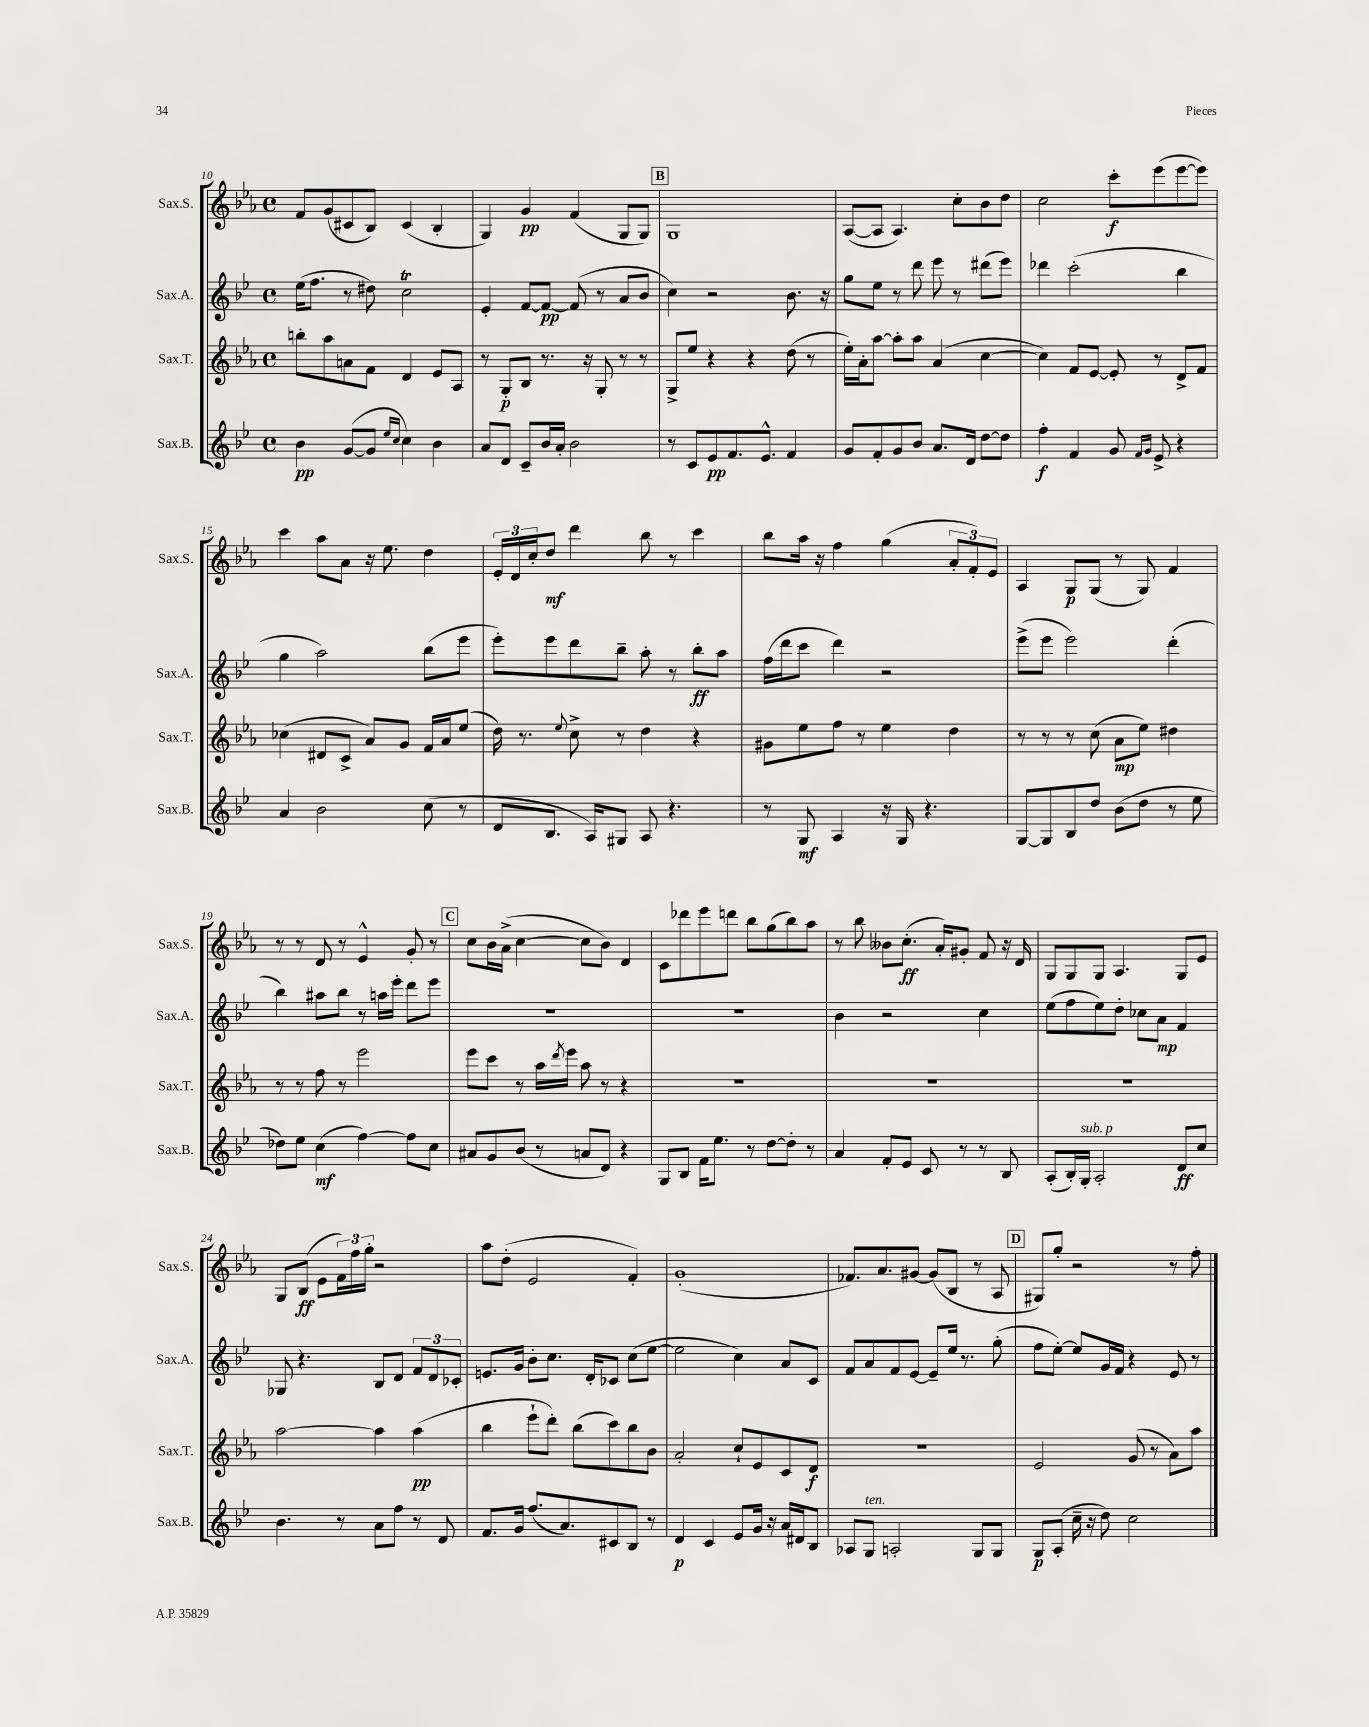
<<
\new StaffGroup <<
\new Staff = "s0" \with { instrumentName = "Sax.S." shortInstrumentName = "Sax.S." } {
    \clef treble \key ees \major \defaultTimeSignature \time 4/4
    f'8 g'8( cis'8 bes8) cis'4( bes4-. |
    g4) g'4\pp f'4( g8 g8) |
    \mark \markup { \box "B" } g1 |
    aes8~( aes8 aes4.) c''8-. bes'8 d''8 |
    c''2 c'''8-.\f ees'''8( ees'''8~ ees'''8) |
    c'''4 aes''8 aes'8 r16 ees''8. d''4 |
    \tuplet 3/2 { ees'16-. d'16 c''16-. } d''8\mf d'''4 bes''8 r8 c'''4 |
    bes''8 aes''16 r16 f''4 g''4( \tuplet 3/2 { aes'8-. f'8-.) ees'8 } |
    aes4 g8\p g8( r8 g8) f'4 |
    r8 r8 d'8 r8 ees'4-^ g'8-. r8 |
    \mark \markup { \box "C" } c''8 bes'16 aes'16->( c''4~ c''8 bes'8) d'4 |
    c'8 des'''8 ees'''8 d'''8 bes''8 g''8( bes''8) aes''8 |
    r8 bes''8 beses'8 c''8.-.\ff( aes'16-.) gis'8-. f'8 r16 d'16 |
    g8 g8 g8 aes4. g8 ees'8 |
    g8 bes8\ff( ees'8 \tuplet 3/2 { f'16) f''16 g''16-. } r2 |
    aes''8 d''8-.( ees'2 f'4-.) |
    g'1-.( |
    fes'8.) aes'8. gis'8~ gis'8( bes8 r8 aes8 |
    \mark \markup { \box "D" } gis8) g''8-. r2 r8 f''8-. \bar "|." |
}
\new Staff = "s1" \with { instrumentName = "Sax.A." shortInstrumentName = "Sax.A." } {
    \clef treble \key bes \major \defaultTimeSignature \time 4/4
    ees''16( f''8. r8 dis''8) c''2\trill |
    ees'4-. f'8~ f'8~\pp f'8( r8 a'8 bes'8 |
    \mark \markup { \box "B" } c''4) r2 bes'8. r16 |
    g''8 ees''8 r8 d'''8 ees'''8 r8 dis'''8( ees'''8) |
    des'''4 c'''2-.( bes''4 |
    g''4 a''2) bes''8( ees'''8 |
    ees'''8-.) ees'''8 d'''8 bes''8-- a''8-. r8 bes''8-.\ff a''8 |
    f''16( d'''16 c'''8 d'''4) r2 |
    ees'''8->( ees'''8 ees'''2) d'''4-.( |
    bes''4) ais''8 bes''8 r8 a''16 ees'''16-. d'''8 ees'''8 |
    \mark \markup { \box "C" } R1 |
    R1 |
    bes'4 r2 c''4 |
    ees''8( f''8 ees''8) d''8-. ces''8 a'8\mp f'4 |
    ges8 r4. bes8 d'8 \tuplet 3/2 { f'8 d'8 ces'8-. } |
    e'8. g'16 bes'8-. c''8. d'16-. ces'8 c''8( ees''8~ |
    ees''2 c''4) a'8 c'8 |
    f'8 a'8 f'8 ees'8~ ees'8-- ees''16 r8. g''8-.( |
    \mark \markup { \box "D" } f''8 ees''8~-.) ees''8 g'16 f'16 r4 ees'8 r8 \bar "|." |
}
\new Staff = "s2" \with { instrumentName = "Sax.T." shortInstrumentName = "Sax.T." } {
    \clef treble \key ees \major \defaultTimeSignature \time 4/4
    b''8-. aes''8 a'8 f'8 d'4 ees'8 aes8 |
    r8 g8-.\p bes8 r8. r16 g8-. r8 r8 |
    \mark \markup { \box "B" } g8-> ees''8 r4 r4 d''8( r8 |
    ees''16-.) aes'16-. aes''8~ aes''8-. aes''8 aes'4( c''4~ |
    c''4) f'8 ees'8~ ees'8-. r8 d'8-> f'8 |
    ces''4( dis'8 c'8-> aes'8) g'8 f'16 aes'16 ees''8( |
    d''16) r8. \appoggiatura { ees''8 } c''8-> r8 d''4 r4 |
    gis'8 ees''8 f''8 r8 ees''4 d''4 |
    r8 r8 r8 c''8( aes'8\mp ees''8) dis''4 |
    r8 r8 f''8 r8 ees'''2 |
    \mark \markup { \box "C" } ees'''8 c'''8 r8 aes''16 \acciaccatura { d'''8 } ees'''16 aes''8 r8 r4 |
    R1 |
    R1 |
    R1 |
    aes''2~ aes''4 aes''4\pp( |
    bes''4 ees'''8-! d'''8-.) bes''8( c'''8) bes''8 bes'8 |
    aes'2-. c''8-! ees'8 c'8 d'8\f |
    R1 |
    \mark \markup { \box "D" } ees'2 g'8( r8 aes'8) aes''8 \bar "|." |
}
\new Staff = "s3" \with { instrumentName = "Sax.B." shortInstrumentName = "Sax.B." } {
    \clef treble \key bes \major \defaultTimeSignature \time 4/4
    bes'4\pp g'8~( g'8 \grace { ees''16 c''16 } c''4) bes'4 |
    a'8 d'8 c'8-- bes'16 a'16-. bes'2 |
    \mark \markup { \box "B" } r8 c'8 ees'8\pp f'8. ees'8.-^ f'4 |
    g'8 f'8-. g'8 bes'8 a'8. d'16 d''8~ d''8 |
    f''4-.\f f'4 g'8 \grace { f'16 g'16 } ees'8-> r4 |
    a'4 bes'2 c''8( r8 |
    d'8 bes8. a16) gis8 a8 r4. |
    r8 g8\mf a4 r16 g16 r4. |
    g8~ g8 bes8 d''8 bes'8( d''8 r8 ees''8 |
    des''8) ees''8 c''4\mf( f''4~) f''8 c''8 |
    \mark \markup { \box "C" } ais'8 g'8 bes'8( r8 a'8 d'8) r4 |
    g8 bes8 f'16 ees''8. r8 d''8~ d''8-. r8 |
    a'4 f'8-. ees'8 c'8 r8 r8 bes8 |
    a8-.( bes16-.) g16-.^\markup { \italic "sub. p" } a2-. d'8\ff c''8 |
    bes'4. r8 a'8 f''8 r8 d'8 |
    f'8. g'16 f''8.( a'8.) cis'8 bes8 r8 |
    d'4\p c'4 ees'8 g'16 r16 a'16 dis'16 bes8 |
    aes8 g8^\markup { \italic "ten." } a2-. g8 g8 |
    \mark \markup { \box "D" } g8\p a8-.( c''16-- r16 d''8) c''2 \bar "|." |
}
>>
>>
\layout { \context { \Score currentBarNumber = #10 } }
